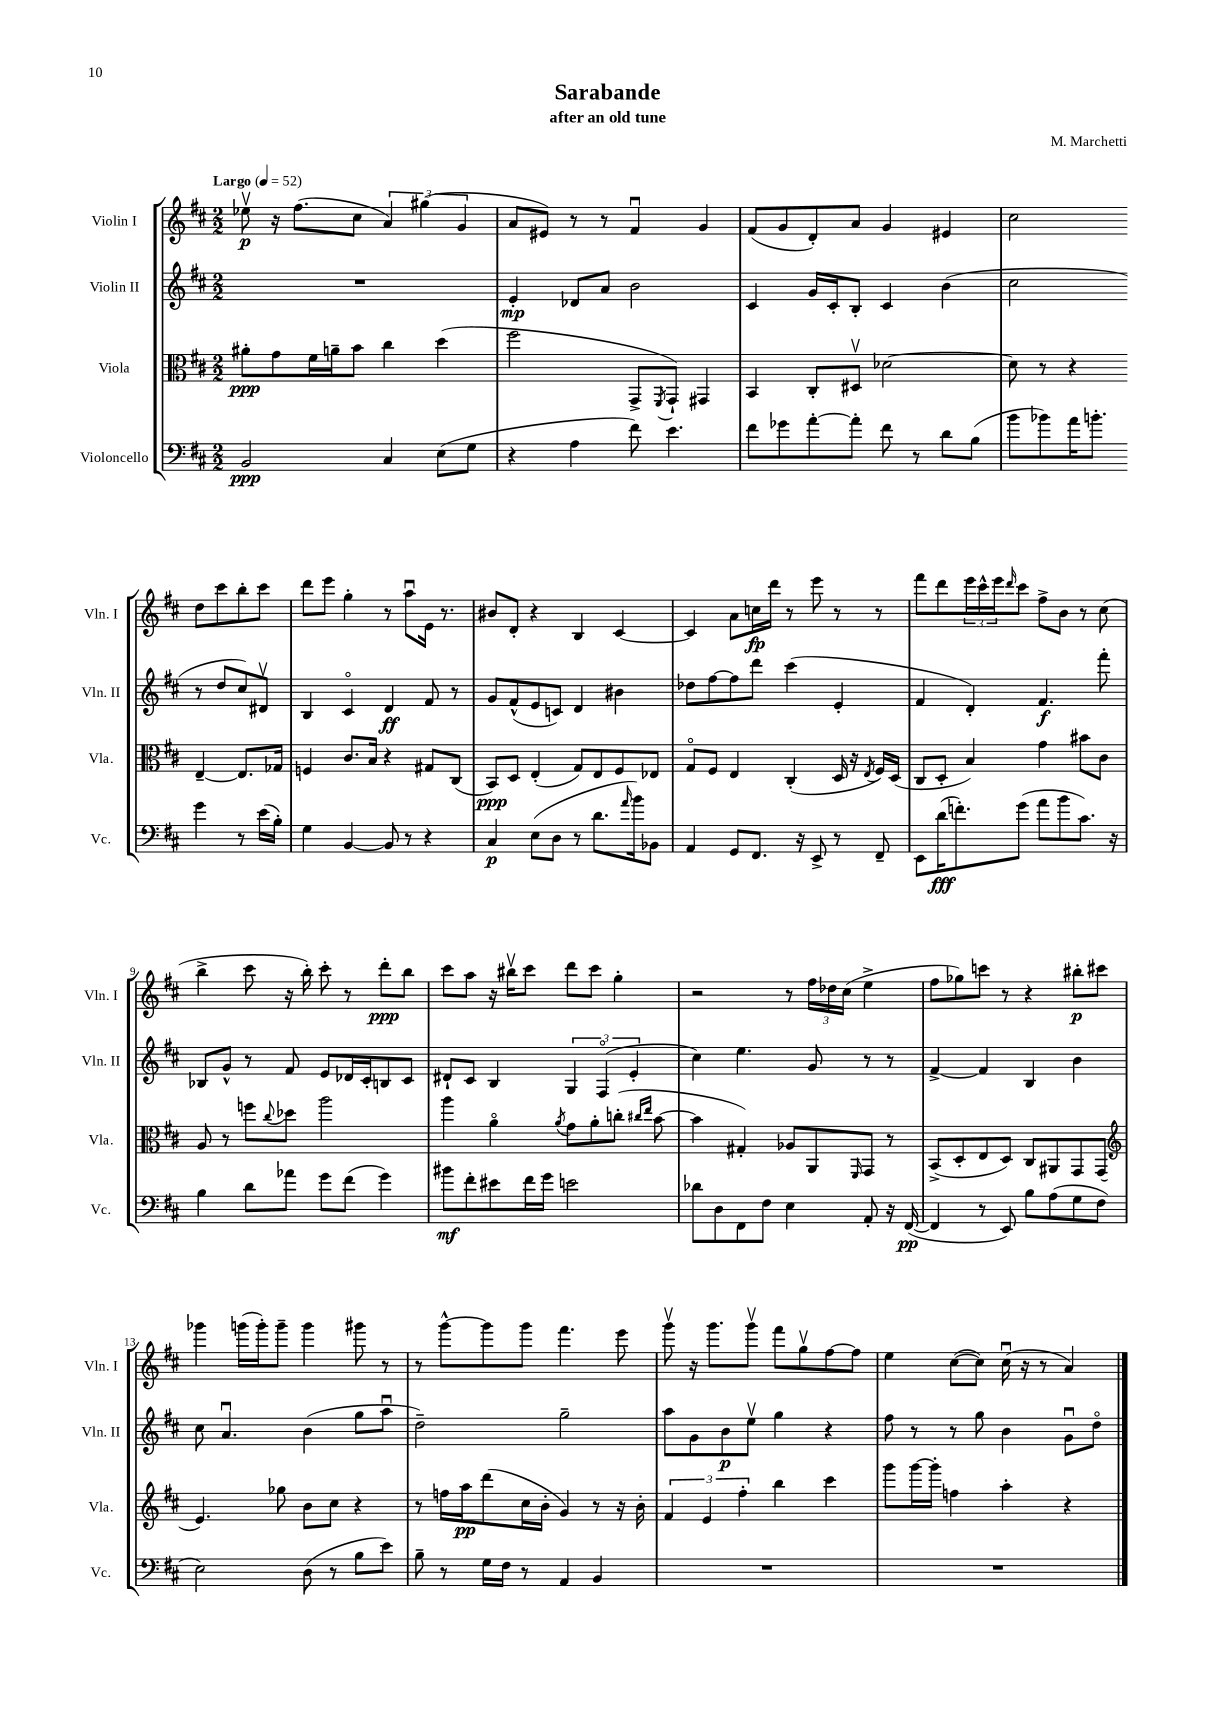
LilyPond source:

\header { title = "Sarabande" composer = "M. Marchetti" subtitle = "after an old tune" }
<<
\new StaffGroup <<
\new Staff = "s0" \with { instrumentName = "Violin I" shortInstrumentName = "Vln. I" } {
    \clef treble \key d \major \numericTimeSignature \time 2/2 \tempo "Largo" 4 = 52
    ees''8\upbow\p r16 fis''8.( cis''8 \tuplet 3/2 { a'4) gis''4( g'4 } |
    a'8 eis'8) r8 r8 fis'4\downbow g'4 |
    fis'8( g'8 d'8-.) a'8 g'4 eis'4 |
    cis''2 d''8 cis'''8 b''8-. cis'''8 |
    d'''8 e'''8 g''4-. r8 a''8\downbow e'16 r8. |
    bis'8 d'8-. r4 b4 cis'4~ |
    cis'4 a'8 c''16\fp d'''16 r8 e'''8 r8 r8 |
    fis'''8 d'''8 \tuplet 3/2 { e'''16 cis'''16-^ e'''16 } \grace { d'''16 } cis'''8 fis''8-> b'8 r8 cis''8( |
    b''4-> cis'''8 r16 b''16-.) cis'''8-. r8 d'''8-.\ppp b''8 |
    cis'''8 a''8 r16 bis''16\upbow cis'''8 d'''8 cis'''8 g''4-. |
    r2 r8 \tuplet 3/2 { fis''16 des''16 cis''16( } e''4-> |
    fis''8 ges''8) c'''8 r8 r4 bis''8-.\p cis'''8 |
    ges'''4 g'''16( g'''16-.) g'''8-- g'''4 gis'''8 r8 |
    r8 g'''8~-^ g'''8 g'''8 fis'''4. e'''8 |
    g'''8\upbow r16 g'''8. g'''8\upbow fis'''8 g''8\upbow fis''8~ fis''8 |
    e''4 cis''8~( cis''8) cis''16\downbow( r16 r8 a'4) \bar "|." |
}
\new Staff = "s1" \with { instrumentName = "Violin II" shortInstrumentName = "Vln. II" } {
    \clef treble \key d \major \numericTimeSignature \time 2/2
    R1 |
    e'4-.\mp des'8 a'8 b'2 |
    cis'4 g'16 cis'16-. b8-. cis'4 b'4( |
    cis''2 r8 d''8 cis''8) dis'8\upbow |
    b4 cis'4\flageolet d'4\ff fis'8 r8 |
    g'8 fis'8-^( e'8 c'8) d'4 bis'4 |
    des''8 fis''8~ fis''8 d'''8 cis'''4( e'4-. |
    fis'4 d'4-.) fis'4.\f fis'''8-. |
    bes8 g'8-^ r8 fis'8 e'8 des'16 cis'16-. b8 cis'8 |
    dis'8-! cis'8 b4 \tuplet 3/2 { g4 fis4\flageolet( e'4-. } |
    cis''4) e''4. g'8 r8 r8 |
    fis'4~-> fis'4 b4 b'4 |
    cis''8 a'4.\downbow b'4( g''8 a''8\downbow |
    d''2--) g''2-- |
    a''8 g'8 b'8\p e''8\upbow g''4 r4 |
    fis''8 r8 r8 g''8 b'4 g'8\downbow d''8\flageolet \bar "|." |
}
\new Staff = "s2" \with { instrumentName = "Viola" shortInstrumentName = "Vla." } {
    \clef alto \key d \major \numericTimeSignature \time 2/2
    ais'8-.\ppp g'8 fis'16 a'16-- b'8 cis''4 d''4( |
    fis''2 g,8-> \acciaccatura { fis,8 } g,8-!) gis,4 |
    b,4 cis8-. dis8\upbow des'2~ |
    des'8 r8 r4 e4~-- e8. ges16 |
    f4 cis'8. b16 r4 gis8 cis8( |
    b,8\ppp) d8 e4-.( g8) e8 fis8 ees8 |
    g8\flageolet fis8 e4 cis4-.( d16 r16 \acciaccatura { e8 } fis16) d16( |
    cis8 d8-. b4) g'4 bis'8 cis'8 |
    a8 r8 f''8 \appoggiatura { cis''8 } des''8 a''2 |
    a''4 a'4\flageolet \acciaccatura { a'8 } g'8 a'8-. c''8-.( \grace { cis''16 e''16 } b'8~ |
    b'4 gis4-.) aes8 a,8 \grace { fis,16 } g,8 r8 |
    b,8->( d8-. e8 d8) cis8 ais,8 g,8 g,8( |
    \clef treble e'4.) ges''8 b'8 cis''8 r4 |
    r8 f''16 a''16\pp d'''8( cis''16 b'16-. g'4) r8 r16 b'16-. |
    \tuplet 3/2 { fis'4 e'4 fis''4-. } b''4 cis'''4 |
    g'''8 g'''16~ g'''16-. f''4 a''4-. r4 \bar "|." |
}
\new Staff = "s3" \with { instrumentName = "Violoncello" shortInstrumentName = "Vc." } {
    \clef bass \key d \major \numericTimeSignature \time 2/2
    b,2\ppp cis4 e8( g8 |
    r4 a4 fis'8) e'4. |
    fis'8 ges'8 a'8~-. a'8-. fis'8 r8 d'8 b8( |
    b'8 bes'8) a'16 b'8.-. g'4 r8 e'16( b16-.) |
    g4 b,4~ b,8 r8 r4 |
    cis4\p e8( d8 r8 d'8. \grace { a'16 } b'16) bes,8 |
    a,4 g,8 fis,8. r16 e,8-> r8 fis,8-- |
    e,8 d'16\fff( f'8.-.) g'8( a'8 b'8 cis'8.) r16 |
    b4 d'8 aes'8 g'8 fis'8( g'4) |
    bis'8\mf fis'8-. eis'8 fis'16 g'16 e'2 |
    des'8 d8 fis,8 fis8 e4 a,8-. r16 fis,16~\pp( |
    fis,4 r8 e,8) b8 a8( g8 fis8 |
    e2) d8( r8 b8 e'8) |
    b8-- r8 g16 fis16 r8 a,4 b,4 |
    R1 |
    R1 \bar "|." |
}
>>
>>
